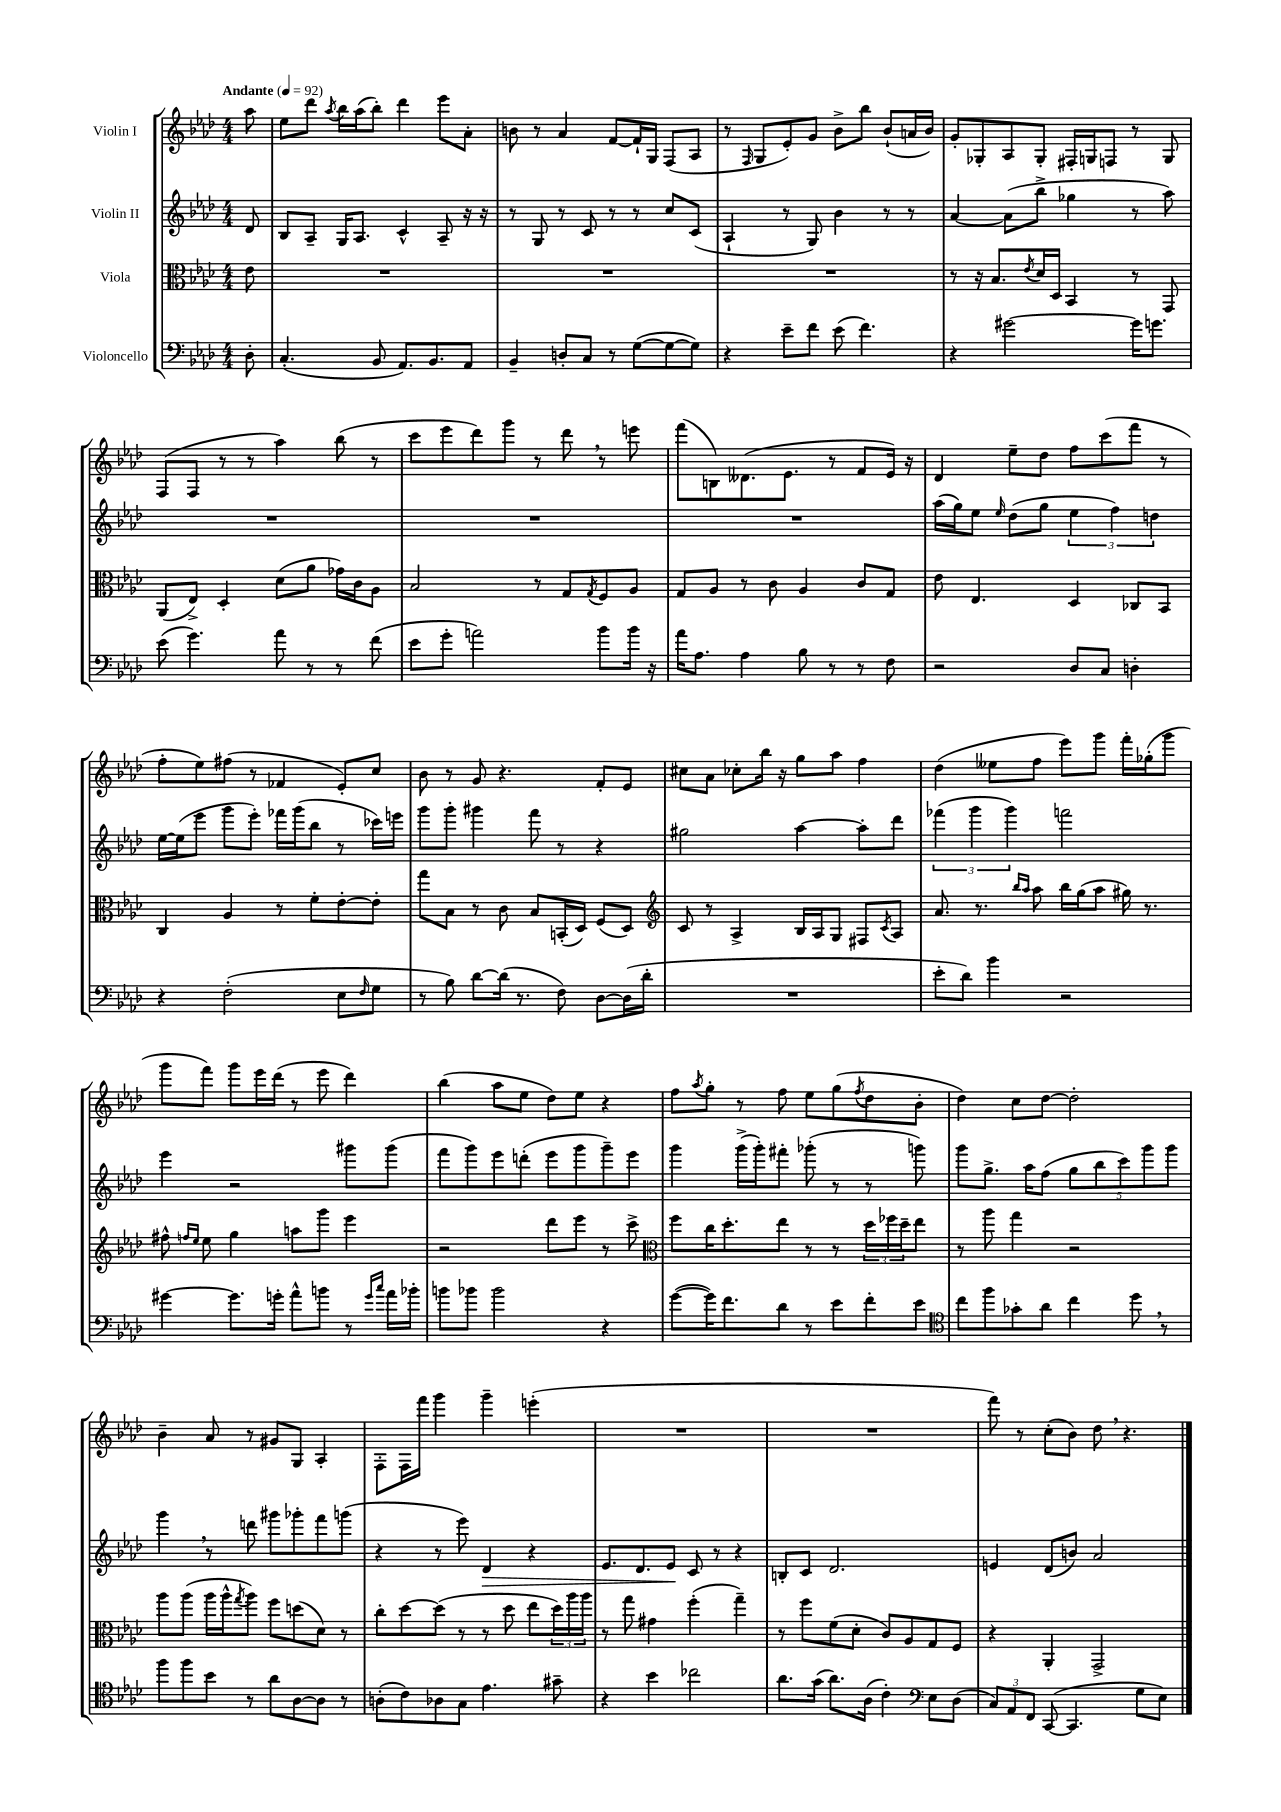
<<
\new StaffGroup <<
\new Staff = "s0" \with { instrumentName = "Violin I" } {
    \clef treble \key aes \major \numericTimeSignature \time 4/4 \partial 8 \tempo "Andante" 4 = 92
    aes''8 |
    ees''8 des'''8 \acciaccatura { aes''8 } bes''16 aes''16( bes''8-.) des'''4 ees'''8 aes'8-. |
    b'8 r8 aes'4 f'8~ f'16-! g16 f8( aes8 |
    r8 \grace { f16 } g8 ees'8-.) g'8 bes'8-> bes''8 bes'8-!( a'16 bes'16) |
    g'8-. ges8-. aes8 ges8-. fis16-. g16 f8 r8 g8 |
    f8( f8 r8 r8 aes''4) bes''8( r8 |
    c'''8 ees'''8 des'''8) g'''8 r8 des'''8 \breathe r8 e'''8 |
    f'''8( b8) deses'8.( ees'8. r8 f'8 ees'16) r16 |
    des'4 ees''8-- des''8 f''8 c'''8( f'''8 r8 |
    f''8-. ees''8) fis''8( r8 fes'4 ees'8-.) c''8 |
    bes'8 r8 g'8 r4. f'8-. ees'8 |
    cis''8 aes'8 ces''8-. bes''16 r16 g''8 aes''8 f''4 |
    des''4( eeses''8 f''8 ees'''8) g'''8 f'''16-. ges''16-.( g'''8 |
    g'''8 f'''8) g'''8 ees'''16 des'''16( r8 ees'''8 des'''4) |
    bes''4( aes''8 ees''8 des''8) ees''8 r4 |
    f''8 \acciaccatura { aes''8 } g''8-. r8 f''8 ees''8 g''8( \acciaccatura { f''8 } des''8 bes'8-. |
    des''4) c''8 des''8~ des''2-. |
    bes'4-- aes'8 r8 gis'8 g8 aes4-. |
    f8-. f16 f'''16 g'''4 g'''4-- e'''4-.( |
    R1 |
    R1 |
    f'''8) r8 c''8-.( bes'8) des''8 \breathe r4. \bar "|." |
}
\new Staff = "s1" \with { instrumentName = "Violin II" } {
    \clef treble \key aes \major \numericTimeSignature \time 4/4 \partial 8
    des'8 |
    bes8 aes8-- g16 aes8. c'4-^ aes8-- r16 r16 |
    r8 g8 r8 c'8 r8 r8 c''8 c'8( |
    aes4-! r8 g8) bes'4 r8 r8 |
    aes'4~ aes'8( bes''8-> ges''4 r8 aes''8) |
    R1 |
    R1 |
    R1 |
    aes''16( g''16) ees''8 \grace { ees''16 } des''8( g''8 \tuplet 3/2 { ees''4 f''4) d''4 } |
    ees''16~ ees''16( ees'''8 g'''8 ees'''8-.) fes'''16 g'''16( bes''8 r8 ces'''16) e'''16 |
    g'''8 g'''8-. gis'''4 f'''8 r8 r4 |
    gis''2 aes''4~ aes''8-. des'''8 |
    \tuplet 3/2 { fes'''4( g'''4 g'''4) } f'''2 |
    ees'''4 r2 gis'''8 gis'''8( |
    f'''8 g'''8) ees'''8 d'''8-.( ees'''8 g'''8 g'''8--) ees'''8 |
    g'''4 g'''16->( g'''16-.) fis'''8-. ges'''8-.( r8 r8 g'''8) |
    g'''8 g''8.-> aes''16 f''8( \tuplet 5/4 { g''8 bes''8 c'''8) g'''8 g'''8 } |
    g'''4 \breathe r8 d'''8 gis'''8 ges'''8-. f'''8 g'''8( |
    r4 r8 ees'''8) des'4\> r4 |
    ees'8. des'8. ees'8\! c'8 r8 r4 |
    b8-. c'8 des'2. |
    e'4 des'8( b'8) aes'2 \bar "|." |
}
\new Staff = "s2" \with { instrumentName = "Viola" } {
    \clef alto \key aes \major \numericTimeSignature \time 4/4 \partial 8
    ees'8 |
    R1 |
    R1 |
    R1 |
    r8 r16 bes8. \acciaccatura { ees'8 } des'16 des16 bes,4 r8 g,8 |
    aes,8( ees8->) des4-. des'8( aes'8 ges'16) c'16 aes8 |
    bes2 r8 g8 \acciaccatura { g8 } f8 aes8 |
    g8 aes8 r8 c'8 aes4 c'8 g8 |
    ees'8 ees4. des4 ces8 bes,8 |
    c4 aes4 r8 f'8-. ees'8~-. ees'8-. |
    g''8 bes8 r8 c'8 bes8 b,16-.( des16) f8( des8) |
    \clef treble c'8 r8 aes4-> bes16 aes16 g8 fis8 \acciaccatura { c'8 } aes8 |
    aes'8. r8. \grace { bes''16 aes''16 } aes''8 bes''16 g''16( aes''8 gis''16) r8. |
    fis''8-^ \grace { f''16 ees''16 } ees''8 g''4 a''8 g'''8 ees'''4 |
    r2 des'''8 ees'''8 r8 c'''8-> |
    \clef alto f''8 c''16 des''8.-. ees''8 r8 r8 \tuplet 3/2 { des''16 fes''16 des''16-- } ees''8 |
    r8 aes''8 g''4 r2 |
    aes''8 aes''8( aes''16 aes''16-^ \acciaccatura { g''8 } aes''8) f''8 d''8( des'8) r8 |
    c''8-. des''8~ des''8( r8 r8 des''8 ees''8 \tuplet 3/2 { des''16) aes''16 aes''16 } |
    r8 g''8 gis'4 f''4-.( g''4--) |
    r8 f''8 f'8( des'8-. c'8) aes8 g8 f8 |
    r4 aes,4-. g,2-> \bar "|." |
}
\new Staff = "s3" \with { instrumentName = "Violoncello" } {
    \clef bass \key aes \major \numericTimeSignature \time 4/4 \partial 8
    des8-. |
    c4.-.( bes,8 aes,8.) bes,8. aes,8 |
    bes,4-- d8-. c8 r8 g8~( g8~ g8) |
    r4 ees'8-- f'8 ees'8( f'4.) |
    r4 gis'2~ gis'16 g'8. |
    ees'8( g'4.) aes'8 r8 r8 f'8( |
    ees'8 g'8-. a'2) bes'8 bes'16 r16 |
    aes'16 aes8. aes4 bes8 r8 r8 f8 |
    r2 des8 c8 d4-. |
    r4 f2-.( ees8 \grace { f16 } g8 |
    r8 bes8) des'8~ des'16( r8. f8) des8~ des16( des'16-. |
    R1 |
    ees'8-. des'8) bes'4 r2 |
    gis'4~ gis'8. g'16-. aes'8-^ b'8 r8 \grace { g'16 c''16 } aes'16 bes'16-. |
    b'8 bes'8 bes'2 r4 |
    g'8~( g'16) f'8. des'8 r8 ees'8 f'8-. ees'8 |
    \clef tenor c''8 f''8 ges'8-. aes'8 c''4 des''8 \breathe r8 |
    f''8 f''8 bes'8 r8 aes'8 aes8~ aes8 r8 |
    a8-.( c'8) aes8 g8 ees'4. gis'8-- |
    r4 bes'4 ces''2 |
    aes'8. g'16( aes'8.) aes16( c'4-.) \clef bass ees8 des8( |
    \tuplet 3/2 { c8) aes,8 f,8 } c,8~( c,4. g8 ees8) \bar "|." |
}
>>
>>
\layout { \context { \Score \remove "Bar_number_engraver" } }
